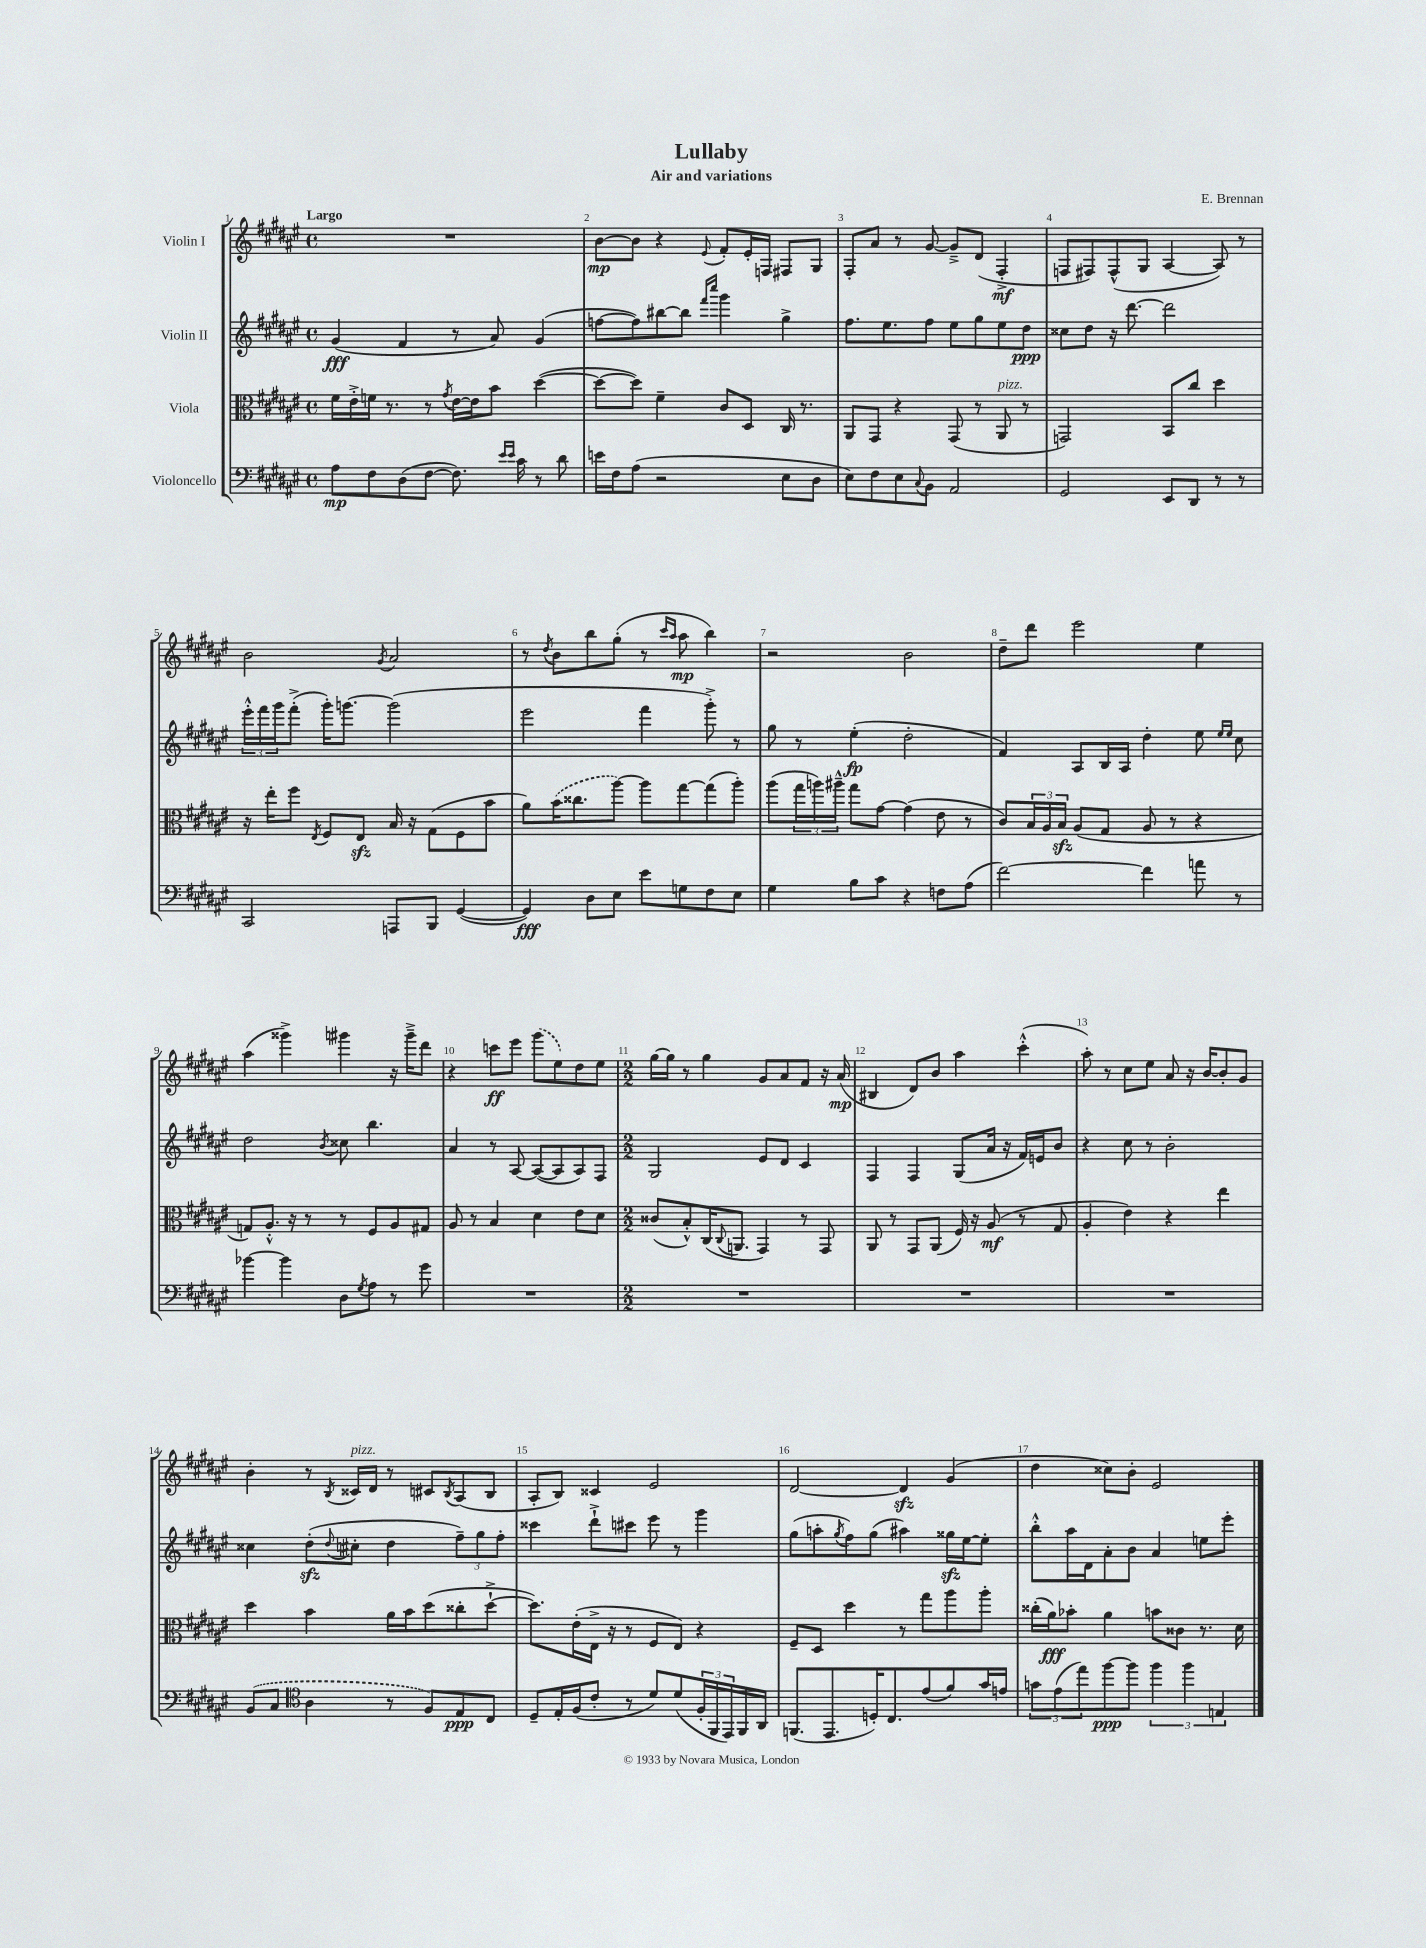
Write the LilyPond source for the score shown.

\header { title = "Lullaby" composer = "E. Brennan" subtitle = "Air and variations" }
<<
\new StaffGroup <<
\new Staff = "s0" \with { instrumentName = "Violin I" } {
    \clef treble \key fis \major \defaultTimeSignature \time 4/4 \tempo "Largo"
    R1 |
    b'8~\mp b'8 r4 \appoggiatura { eis'8 } fis'8-. eis'16-. f16 fis8 gis8 |
    fis8-. ais'8 r8 gis'8~ gis'8---> dis'8( fis4-.->\mf |
    f8 fis8) fis8-^( gis8 ais4~ ais8) r8 |
    b'2 \acciaccatura { gis'8 } ais'2 |
    r8 \acciaccatura { dis''8 } b'8 b''8 gis''8-.( r8 \grace { cis'''16 ais''16 } ais''8\mp b''4) |
    r2 b'2 |
    dis''8-- dis'''8 eis'''2 eis''4 |
    ais''4( gisis'''4->) gis'''4 r16 gis'''16---> dis'''8 |
    r4 c'''8\ff eis'''8 \once \slurDashed gis'''8( eis''8) dis''8 eis''8 |
    \numericTimeSignature \time 2/2 gis''16~ gis''16 r8 gis''4 gis'8 ais'8 fis'8 r16 ais'16\mp( |
    bis4 dis'8) b'8 ais''4 cis'''4-.-^( |
    ais''8-.) r8 cis''8 eis''8 ais'8 r16 b'16~ b'8-. gis'8 |
    b'4-. r8 \acciaccatura { b8 } cisis'16^\markup { \italic "pizz." } dis'16 r8 cis'8 \acciaccatura { b8 } ais8( b8 |
    ais8-. b8) cisis'4 eis'2 |
    dis'2~ dis'4\sfz gis'4( |
    dis''4 cisis''8) b'8-. eis'2 \bar "|." |
}
\new Staff = "s1" \with { instrumentName = "Violin II" } {
    \clef treble \key fis \major \defaultTimeSignature \time 4/4
    gis'4\fff( fis'4 r8 ais'8) gis'4( |
    f''8~ f''8) bis''8~ bis''8 \grace { fis'''16 cis''''16 } gis'''4 gis''4-> |
    fis''8. eis''8. fis''8 eis''8 gis''8 eis''8 dis''8\ppp |
    cisis''8 dis''8 r16 dis'''8.~ dis'''2 |
    \tuplet 3/2 { eis'''16-.-^ fis'''16 gis'''16 } fis'''8-.->( gis'''16-.) g'''8.~ g'''2( |
    eis'''2 fis'''4 gis'''8-.->) r8 |
    gis''8 r8 eis''4-.\fp( dis''2-. |
    fis'4) ais8 b16 ais16 dis''4-. eis''8 \grace { eis''16 eis''16 } cis''8 |
    dis''2 \acciaccatura { b'8 } cisis''8 b''4. |
    ais'4 r8 ais8~ ais8~( ais8 ais8) fis8 |
    \numericTimeSignature \time 2/2 gis2 eis'8 dis'8 cis'4 |
    fis4 fis4 gis8( ais'16 r16 fis'16) e'16 b'8 |
    r4 cis''8 r8 b'2-. |
    cisis''4 dis''8-.\sfz( \appoggiatura { dis''8 } cis''8-. dis''4 \tuplet 3/2 { fis''8--) gis''8 fis''8-. } |
    cisis'''4 dis'''8-!-> cis'''8 eis'''8 r8 gis'''4 |
    gis''8( a''8-. \acciaccatura { gis''8 } fis''8) gis''8( ais''4) gisis''16\sfz eis''16~ eis''8-. |
    b''8-.-^ ais''16 dis'16 ais'8-. b'8 ais'4 e''8 eis'''8-. \bar "|." |
}
\new Staff = "s2" \with { instrumentName = "Viola" } {
    \clef alto \key fis \major \defaultTimeSignature \time 4/4
    fis'16 eis'16-.-> f'16 r8. r8 \acciaccatura { gis'8 } eis'16~ eis'16 b'8 dis''4~( |
    dis''8~ dis''8) fis'4-- cis'8 dis8 cis16 r8. |
    ais,8 gis,8 r4 gis,8( r8 ais,8^\markup { \italic "pizz." } r8 |
    g,2) b,8 cis''8 dis''4 |
    r16 eis''16-. fis''8 \acciaccatura { eis8 } fis8 eis8\sfz b16 r16 gis8( fis8 b'8 |
    ais'8) \once \slurDashed b'16( cisis''8. ais''8~) ais''8 gis''8~ gis''8( ais''8-.) |
    ais''8( \tuplet 3/2 { gis''16 a''16) ais''16---^ } gis''8 gis'8~ gis'4( eis'8 r8 |
    cis'8) \tuplet 3/2 { b16 ais16 b16\sfz } ais8( gis8 ais8 r8 r4 |
    g8) ais8.-.-^ r16 r8 r8 fis8 ais8 gis8 |
    ais8 r8 b4 dis'4 eis'8 dis'8 |
    \numericTimeSignature \time 2/2 cisis'8( b8-.-^) cis16( \appoggiatura { cis8 } a,8. gis,4) r8 gis,8 |
    ais,8 r8 gis,8 ais,8( fis16) r16 ais8\mf( r8 gis8 |
    ais4-. eis'4) r4 eis''4 |
    dis''4 b'4 ais'16 b'16 dis''8( cisis''8-. dis''8~-!-> |
    dis''8.) eis'16-.( eis16-> r16 r8 fis8 eis8) r4 |
    fis8-- dis8 dis''4 r8 gis''8 ais''8 ais''8-. |
    cisis''16-.( ais'16\fff) bes'8-. ais'4 b'8 cisis'8 r8. dis'16 \bar "|." |
}
\new Staff = "s3" \with { instrumentName = "Violoncello" } {
    \clef bass \key fis \major \defaultTimeSignature \time 4/4
    ais8\mp fis8 dis8( fis8~ fis8.) \grace { eis'16 eis'16 } cis'16 r8 dis'8 |
    e'16 fis16 ais8( r2 eis8 dis8 |
    eis8) fis8 eis8 \appoggiatura { cis8 } b,8 ais,2 |
    gis,2 eis,8 dis,8 r8 r8 |
    cis,2 a,,8 b,,8 gis,4~( |
    gis,4\fff) dis8 eis8 eis'8 g8 fis8 eis8 |
    gis4 b8 cis'8 r4 f8 ais8( |
    fis'2~) fis'4 a'8 r8 |
    bes'4~ bes'4 dis8 \acciaccatura { gis8 } ais8 r8 gis'8 |
    R1 |
    \numericTimeSignature \time 2/2 R1 |
    R1 |
    R1 |
    \once \slurDashed b,8( cis8 \clef tenor ais4 r8 fis8) eis8\ppp cis8 |
    dis8-- eis16-. fis16( cis'8-. r8 dis'8) dis'8( \tuplet 3/2 { fis16-. fis,16 eis,16) } fis,16 ais,16 |
    f,8.( eis,8. d16-.) cis8. eis'8( fis'8) gis'16 e'16 |
    \tuplet 3/2 { g'8 eis'8( eis''8) } fis''8~\ppp fis''8 \tuplet 3/2 { fis''4 fis''4 e4 } \bar "|." |
}
>>
>>
\layout { \context { \Score \override BarNumber.break-visibility = ##(#f #t #t) barNumberVisibility = #all-bar-numbers-visible } }
